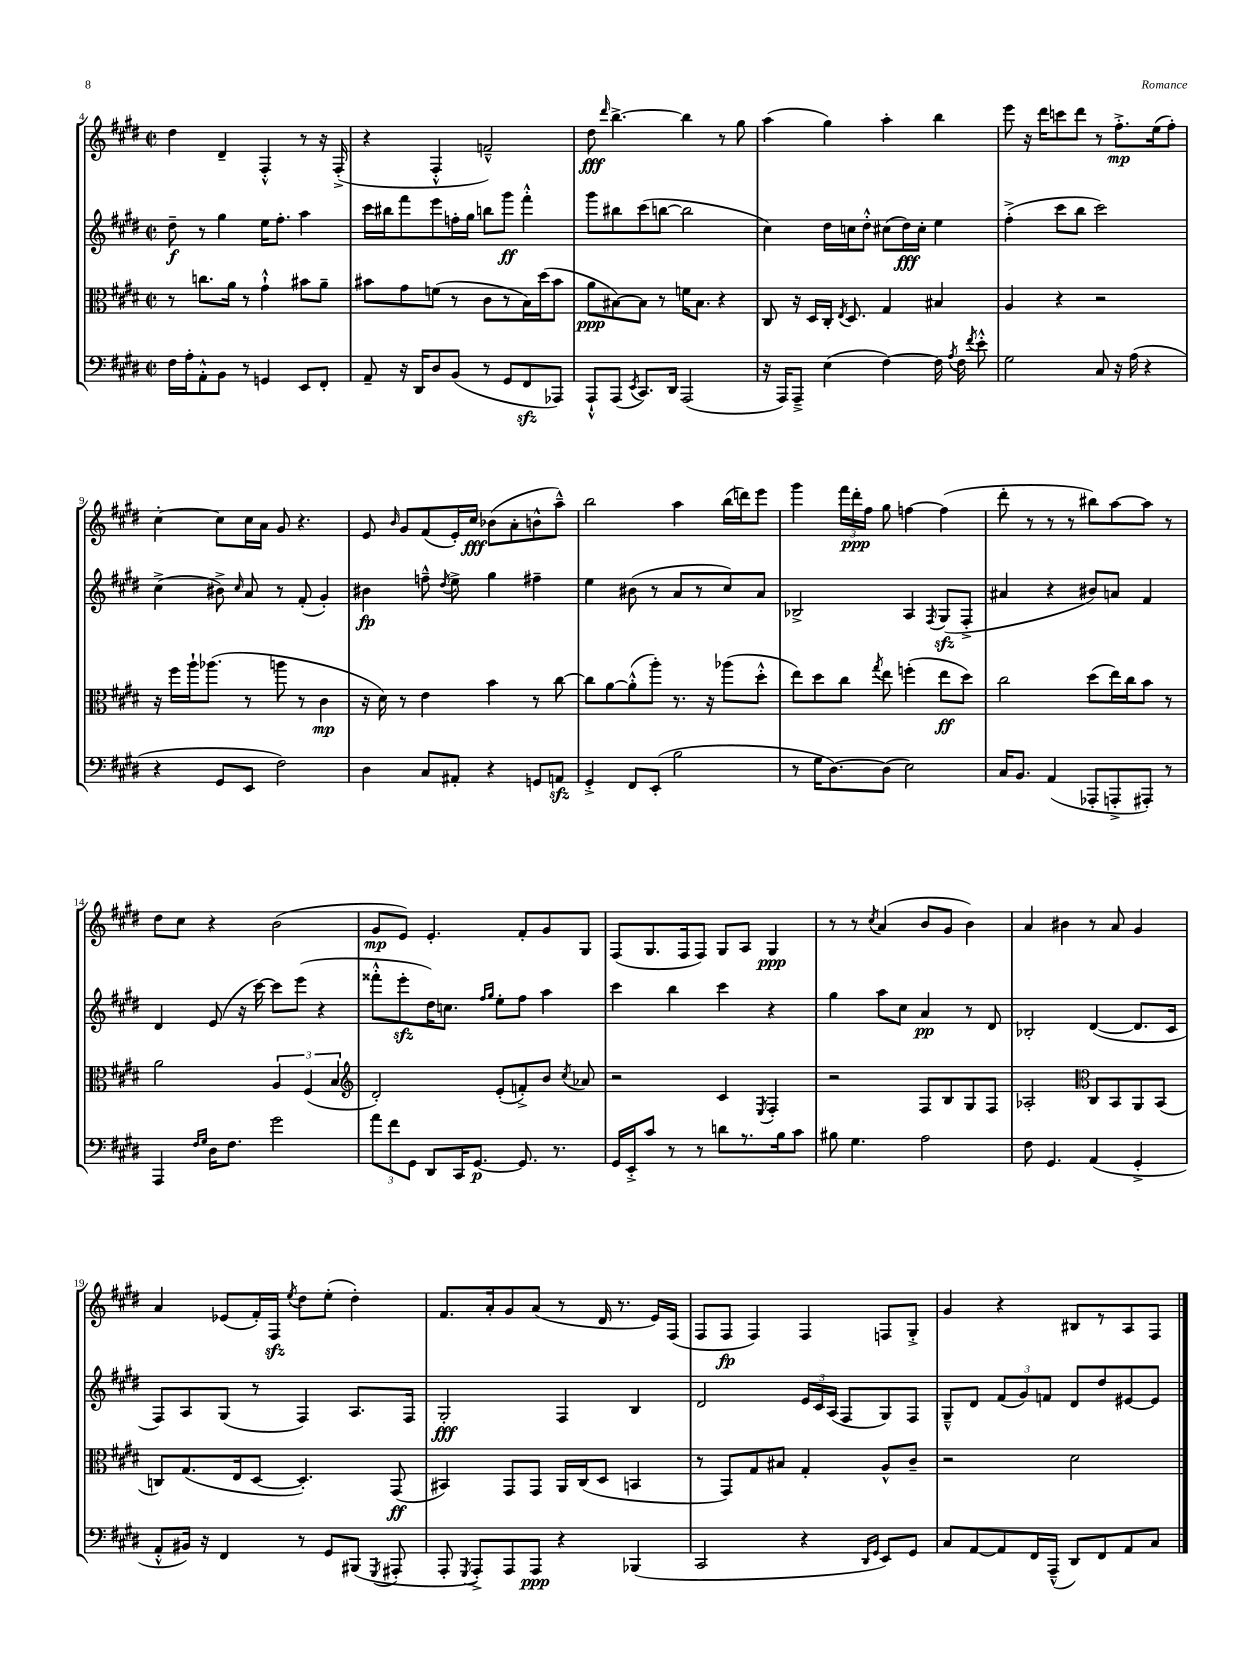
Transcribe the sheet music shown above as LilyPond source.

<<
\new StaffGroup <<
\new Staff = "s0" {
    \clef treble \key e \major \defaultTimeSignature \time 2/2
    \autoBeamOff dis''4 dis'4-- fis4-.-^ r8 r16 fis16-.->( |
    r4 fis4-.-^ f'2---^) |
    dis''8\fff \grace { dis'''16 } b''4.~-> b''4 r8 gis''8 |
    a''4( gis''4) a''4-. b''4 |
    e'''8 r16 dis'''16[ c'''8 dis'''8] r8 fis''8.[-.->\mp e''16( fis''8]-.) |
    cis''4~-. cis''8[ cis''16 a'16] gis'8 r4. |
    e'8 \grace { b'16 } gis'8[ fis'8( e'16-.) cis''16]\fff bes'8[( a'8-. b'8-^ a''8]---^) |
    b''2 a''4 b''16[( d'''16) e'''8] |
    gis'''4 \tuplet 3/2 { fis'''16[ dis'''16-.\ppp fis''16] } gis''8 f''4~ f''4( |
    dis'''8-. r8 r8 r8 bis''8[) a''8~ a''8] r8 |
    dis''8[ cis''8] r4 b'2( |
    gis'8[\mp e'8]) e'4.-. fis'8[-. gis'8 gis8] |
    fis8[( gis8. fis16 fis8]) gis8[ a8] gis4\ppp |
    r8 r8 \acciaccatura { cis''8 } a'4( b'8[ gis'8] b'4) |
    a'4 bis'4 r8 a'8 gis'4 |
    a'4 ees'8[( fis'16-.) fis16]\sfz \acciaccatura { e''8 } dis''8[ e''8]-.( dis''4-.) |
    fis'8.[ a'16-. gis'8 a'8]( r8 dis'16 r8. e'16[) fis16]( |
    fis8[ fis8]\fp fis4) fis4 f8[ gis8]-.-> |
    gis'4 r4 bis8[ r8 a8 fis8] \bar "|." |
}
\new Staff = "s1" {
    \clef treble \key e \major \defaultTimeSignature \time 2/2
    \autoBeamOff dis''8--\f r8 gis''4 e''16[ fis''8.]-. a''4 |
    cis'''16[ bis''16 fis'''8 e'''8 f''16-. gis''16] b''8[ gis'''8]\ff fis'''4-.-^ |
    gis'''8[ bis''8 cis'''8( b''8]~ b''2 |
    cis''4) dis''16[ c''16 dis''8]-.-^ cis''8[( dis''16\fff) cis''16]-. e''4 |
    fis''4-.->( cis'''8[ b''8] cis'''2) |
    cis''4->( bis'8->) \grace { cis''16 } a'8 r8 fis'8-.( gis'4-.) |
    bis'4\fp f''8---^ \acciaccatura { dis''8 } e''8-> gis''4 fis''4-- |
    e''4 bis'8( r8 a'8[ r8 cis''8) a'8] |
    bes2-> a4 \acciaccatura { fis8 } gis8[\sfz( fis8]-.-> |
    ais'4 r4 bis'8[) a'8] fis'4 |
    dis'4 e'8( r16 cis'''16~) cis'''8[ e'''8]( r4 |
    fisis'''8[-.-^ e'''8-.\sfz dis''16) c''8.] \grace { fis''16[ gis''16] } e''8[-. fis''8] a''4 |
    cis'''4 b''4 cis'''4 r4 |
    gis''4 a''8[ cis''8] a'4\pp r8 dis'8 |
    bes2-. dis'4~( dis'8.[ cis'16] |
    fis8[) a8 gis8]( r8 fis4) a8.[ fis16] |
    gis2-.\fff fis4 b4 |
    dis'2 \tuplet 3/2 { e'16[ cis'16 a16]( } fis8[ gis8) fis8] |
    gis8[---^ dis'8] \tuplet 3/2 { fis'8[( gis'8) f'8] } dis'8[ dis''8 eis'8~ eis'8] \bar "|." |
}
\new Staff = "s2" {
    \clef alto \key e \major \defaultTimeSignature \time 2/2
    \autoBeamOff r8 c''8.[ a'16] r8 gis'4-!-^ bis'8[ a'8]-- |
    bis'8[ gis'8 f'8]( r8 cis'8[ r8 b16) dis''16( bis'8] |
    a'8[\ppp bis8~) bis8] r8 f'16[ bis8.] r4 |
    cis8 r16 dis16[ cis16]-. \acciaccatura { e8 } dis8. gis4 bis4 |
    a4 r4 r2 |
    r16 fis''16[ a''16-! aes''8.]( r8 a''8 r8 cis'4\mp |
    r16 dis'16) r8 e'4 b'4 r8 cis''8~ |
    cis''8[ a'8~ a'8-.-^( a''8]-.) r8. r16 aes''8[( dis''8]-.-^ |
    e''8[) dis''8 cis''8] \acciaccatura { gis''8 } e''8 f''4-.( e''8[\ff dis''8]) |
    cis''2 dis''8[( e''16) cis''16 b'8] r8 |
    a'2 \tuplet 3/2 { a4 fis4( b4 } |
    \clef treble dis'2-.) e'8[-.( f'8-.->) b'8] \acciaccatura { cis''8 } aes'8 |
    r2 cis'4 \acciaccatura { e8 } fis4-. |
    r2 fis8[ b8 gis8 fis8] |
    aes2-. \clef alto cis8[ b,8 a,8 b,8]( |
    c8[) gis8.( e16 dis8]~ dis4.-.) gis,8\ff( |
    bis,4) gis,8[ gis,8] a,16[ cis16( dis8] b,4 |
    r8 gis,8[) gis8 bis8] gis4-. a8[-^ cis'8]-- |
    r2 dis'2 \bar "|." |
}
\new Staff = "s3" {
    \clef bass \key e \major \defaultTimeSignature \time 2/2
    \autoBeamOff fis16[ a16-. a,8-.-^ b,8] r8 g,4 e,8[ fis,8]-. |
    a,8-- r16 dis,16[ dis8 b,8]( r8 gis,8[ fis,8\sfz aes,,8]) |
    a,,8[-!-^ a,,8]( \acciaccatura { e,8 } cis,8.[) dis,16] a,,2( |
    r16 a,,16[) a,,8]---> e4( fis4~) fis16 \acciaccatura { a8 } fis16 \acciaccatura { fis'8 } e'8-.-^ |
    gis2 cis8 r16 a16( r4 |
    r4 gis,8[ e,8] fis2) |
    dis4 cis8[ ais,8]-. r4 g,8[ a,8]\sfz |
    gis,4-.-> fis,8[ e,8]-.( b2 |
    r8 gis16[ dis8.~) dis8]( e2) |
    cis16[ b,8.] a,4( aes,,8[-. a,,8-.-> ais,,8]-.) r8 |
    a,,4 \grace { fis16[ gis16] } dis16[ fis8.] gis'2 |
    \tuplet 3/2 { a'8[ fis'8 gis,8] } dis,8[ cis,16 gis,8.]~\p gis,8. r8. |
    gis,16[ e,16-.-> cis'8] r8 r8 d'8[ r8. b16 cis'8] |
    bis8 gis4. a2 |
    fis8 gis,4. a,4( gis,4-.-> |
    a,8[-.-^ bis,16]) r16 fis,4 r8 gis,8[ bis,,8]( \acciaccatura { gis,,8 } ais,,8-. |
    a,,8-. \acciaccatura { gis,,8 } a,,8[-.->) a,,8 a,,8]\ppp r4 bes,,4( |
    cis,2 r4 \grace { dis,16[ gis,16] } e,8[) gis,8] |
    cis8[ a,8~ a,8 fis,16 a,,16]---^( dis,8[) fis,8 a,8 cis8] \bar "|." |
}
>>
>>
\layout { \context { \Score currentBarNumber = #4 } }
